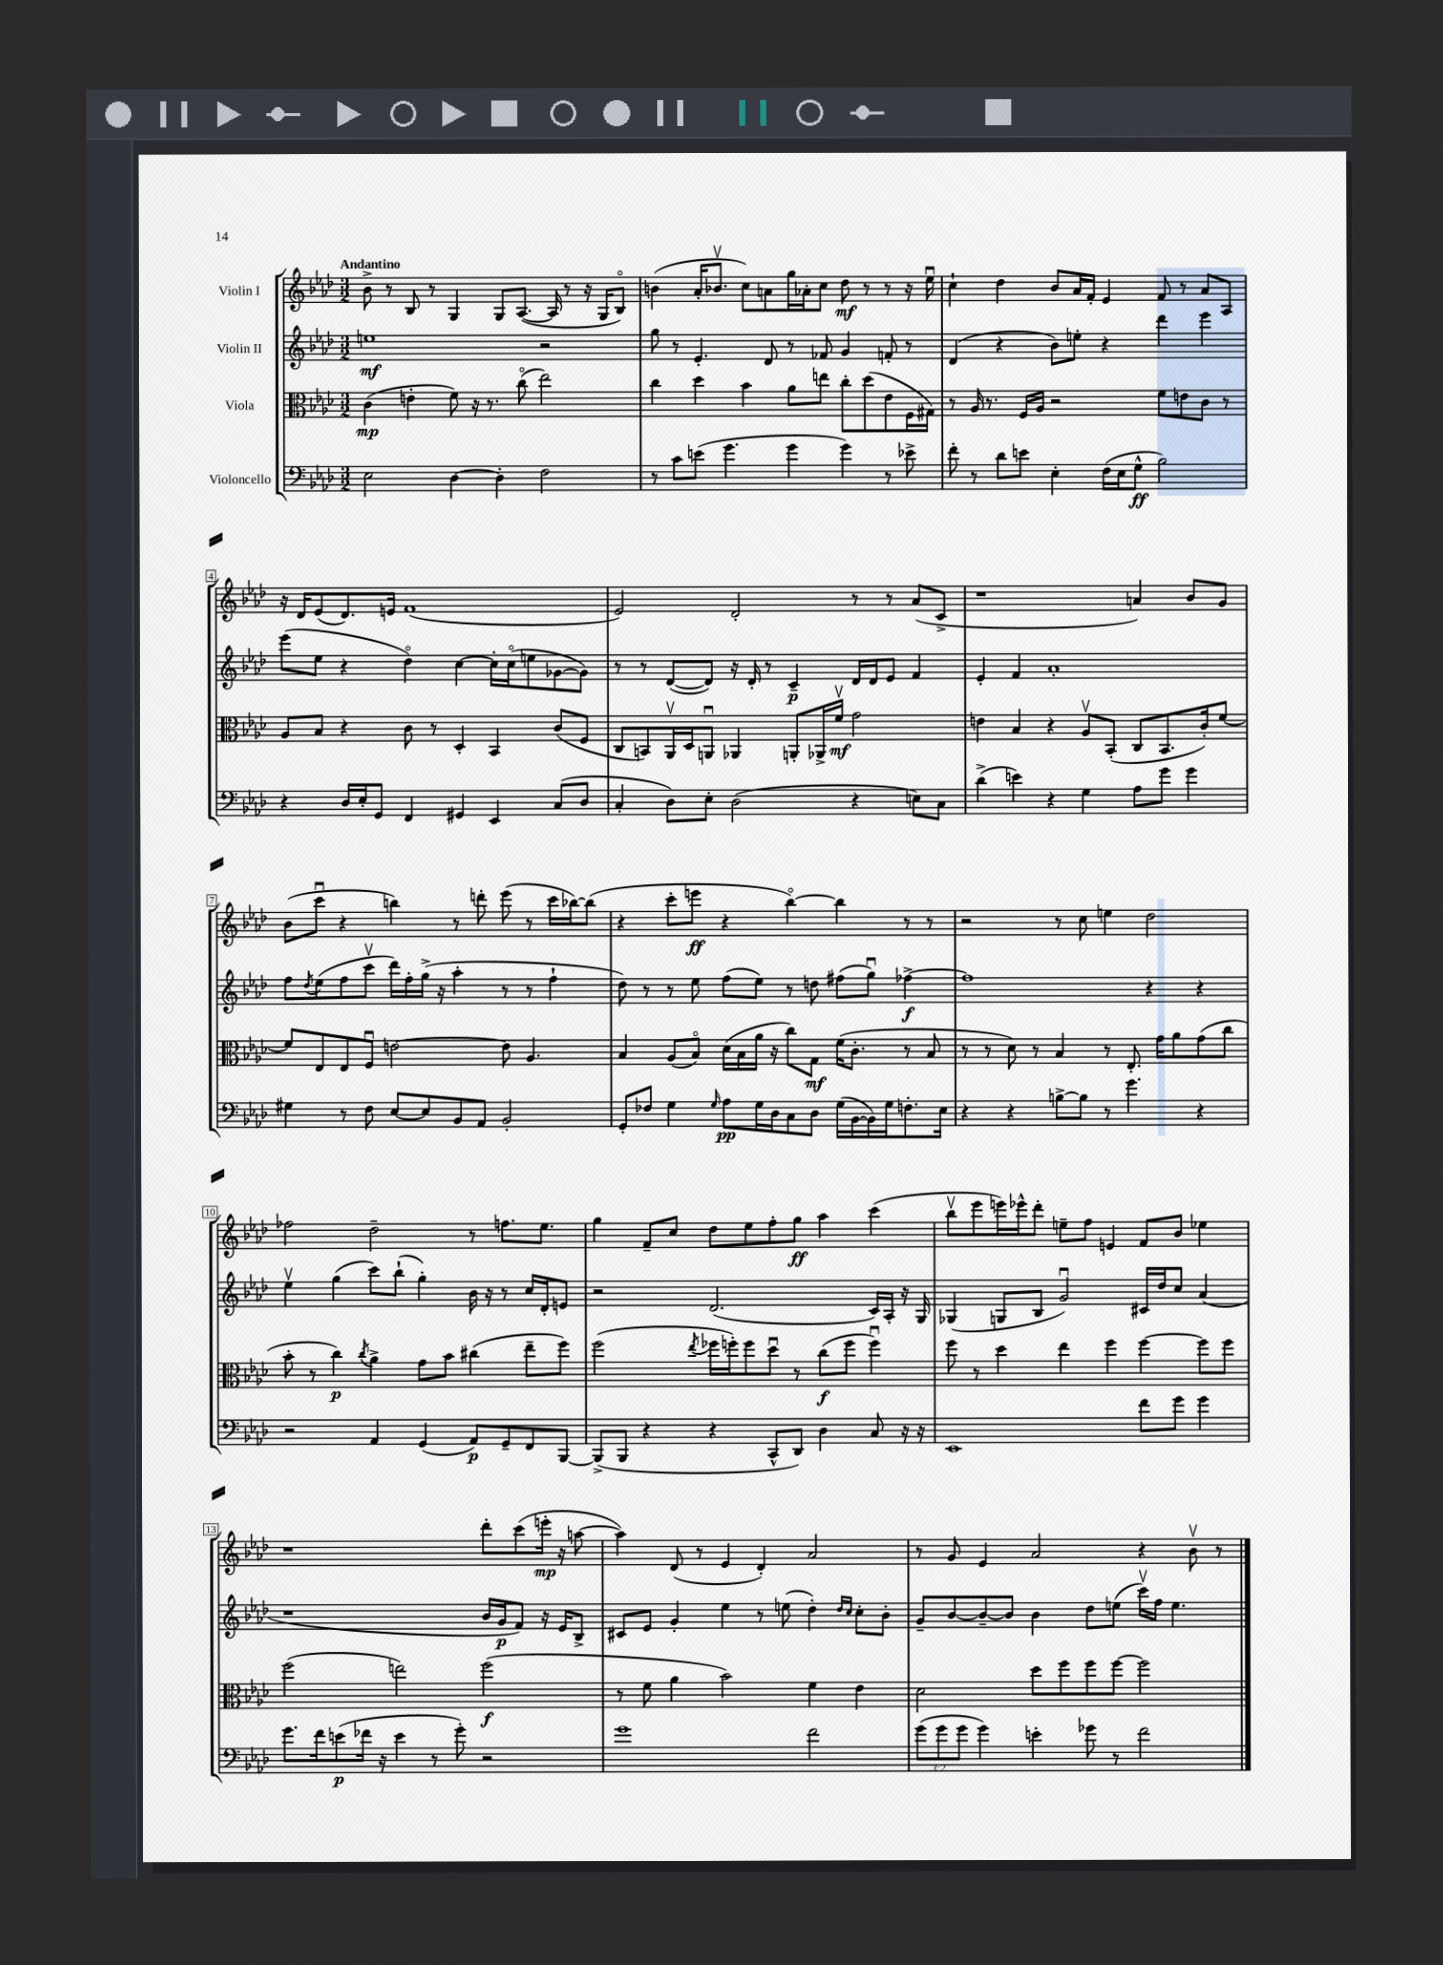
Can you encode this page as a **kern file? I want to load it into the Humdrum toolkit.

**kern	**kern	**kern	**kern
*staff4	*staff3	*staff2	*staff1
*clefF4	*clefC3	*clefG2	*clefG2
*k[b-e-a-d-]	*k[b-e-a-d-]	*k[b-e-a-d-]	*k[b-e-a-d-]
*M3/2	*M3/2	*M3/2	*M3/2
2E-	(4c	1ee	8b-^
.	.	.	8r
.	4e'	.	8B-
.	.	.	8r
[4D-	8f)	.	4G
.	16r	.	.
.	8.r	.	.
4D-']	.	.	8G
.	(8cco	.	([8.A-
2F	2ee-)	2r	.
.	.	.	16A-]
.	.	.	8r
.	.	.	16r
.	.	.	16G
.	.	.	8B-o)
=	=	=	=
8r	4cc	8gg	(4b
8c	.	8r	.
(8e	4dd-	4.e-'	16a-'
.	.	.	8.b-v
4.g	.	.	.
.	4b-	.	8cc)
.	.	8d-	8a
4g	8a-	8r	16gg
.	.	.	16a-'
.	8ee	8f-	8cc
4g)	8cc'	4g	8dd-
.	(8dd-	.	8r
8r	8e-	8f'	8r
8e-^	16F	8r	16r
.	16G#)	.	16ee-u
=	=	=	=
8f'	8r	(4d-	4cc`
8r	16A-	.	.
.	8.r	.	.
8d-	.	4r	4dd-
8e	16F	.	.
.	16A-	.	.
4E-'	2r	8b-)	8b-
.	.	8ee'	16a-
.	.	.	16f'
(16F	.	4r	4e-
16E-	.	.	.
8G^^	.	.	.
2B-)	8f	4ddd-	8f
.	8e	.	8r
.	8c	4eee-	8a-
.	8r	.	8A-
=	=	=	=
4r	8A-	(8eee-	16r
.	.	.	16d-
.	8B-	8ee-	(8e-
16D-	4r	4r	8.d-)
16E-'	.	.	.
8GG	.	.	.
.	.	.	16e
4FF	8c	4dd-o)	(1f
.	8r	.	.
4GG#	4D-'	[4cc	.
4EE-	4BB-	16cc']	.
.	.	(16cco	.
.	.	8ee	.
(8C	(8c	[8g-	.
8D-	8F	8g-])	.
=	=	=	=
4C'	8C	8r	2e-)
.	8BB)	8r	.
8D-)	16AA-v	([8d-	.
.	16D-	.	.
8E-'	8AAu	8d-])	.
(2D-	4AA-	16r	2d-'
.	.	16d-'	.
.	.	8r	.
.	8AA'	4c~	.
.	16AA-^	.	.
.	16fv	.	.
4r	2g	16d-	8r
.	.	16d-	.
.	.	8e-	8r
8E)	.	4f	(8a-
8C	.	.	8c^
=	=	=	=
(4d-^	4e	4e-'	1r
4e)	4B-	4f	.
4r	4r	1a-'	.
4G	8A-v	.	.
.	(8BB-'	.	.
8A-	8C	.	4a)
8g	8.BB-	.	.
4g	.	.	8b-
.	16c')	.	.
.	[8f	.	8g
=	=	=	=
4G#	8f]	8ff	(8b-
.	.	8qdd-	.
.	8E-	(8ee-	8cccu
8r	8E-	8ff	4r
8F	8Fu	8cccv	.
[8E-	[2e	16ddd-)	4bb)
.	.	16ff'	.
8E-]	.	(16gg^	.
.	.	16r	.
8BB-	.	4aa-'	8r
8AA-	.	.	8ddd'
2BB-'	8e]	8r	(8eee-
.	4.A-	8r	8r
.	.	4ff`	16ccc
.	.	.	[16bb-)
.	.	.	(8bb-]
=	=	=	=
8GG'	4B-	8dd-)	4r
8F-	.	8r	.
4G	(8A-	8r	8ccc'
.	8B-o)	8ee-	8eee
16qqG	.	.	.
8A-	(16d-	(8ff	4r
.	16B-	.	.
16G	16a-	8ee-)	.
16D-	16r	.	.
8C	8cc)	8r	[4bb-o)
8D-	8G	8dd	.
(16G	(16f	(8ff#	4bb-]
[16BB-	8.c'	.	.
16BB-])	.	8ggu)	.
16G	.	.	.
8.F'	8r	[4ff-^	8r
.	8B-	.	8r
16E-	.	.	.
=	=	=	=
4r	8r	1ff-]	2r
.	8r	.	.
4r	8d-)	.	.
.	8r	.	.
[8B^	4B-	.	8r
8B]	.	.	8cc
8r	8r	.	4ee
4.g	8.E-'	.	.
.	.	4r	2dd-
.	16g	.	.
.	8a-	.	.
4r	(8g	4r	.
.	8cc	.	.
=	=	=	=
2r	8b-'	4ee-v	2ff-
.	8r	.	.
.	4cc)	(4gg	.
.	8qcc	.	.
4AA-	4a-^	8ccc)	2dd-~
.	.	(8bb-`	.
(4GG	8g	4gg')	.
.	8b-	.	.
8AA-)	(4cc#	16b-	8r
.	.	16r	.
8GG~	.	8r	8.ff
8FF	8ee-~	16cc	.
.	.	16d-'	8.ee-
[8BBB-	8ff)	8e	.
=	=	=	=
(8BBB-^]	(2ff	2r	4gg
8BBB-	.	.	.
4r	.	.	8f~
.	.	.	8cc
.	8qee-	.	.
4r	16ff-	(2.d-	8dd-
.	16ff')	.	.
.	8ff	.	8ee-
8CC^^	8dd-u	.	8ff'
8DD-)	8r	.	8gg
4D-	(8cc	.	4aa-
.	8ff	.	.
8C	4ffu)	16c)	(4ccc
.	.	16A-'	.
16r	.	16r	.
16r	.	16G	.
=	=	=	=
1EE-	8ff	(4G-	8bb-v
.	8r	.	8eee-
.	4dd-	8G	16eee)
.	.	.	16eee-^^
.	.	8B-	8ddd-'
.	4ee-	2gu)	8ee~
.	.	.	8ff
.	4ff	.	4e
8f	[4ff	16c#	8f
.	.	16dd-	.
8g	.	8cc	8b-
4g	8ff]	(4a-	4ee-
.	8ff	.	.
=	=	=	=
8.g	(2ff	1r	1r
16f	.	.	.
(8e	.	.	.
16f-	.	.	.
16r	.	.	.
4e	2ee)	.	.
8r	.	.	.
8g')	.	.	.
2r	(2ff	16b-	8ddd-'
.	.	16g	.
.	.	8f)	(8ccc
.	.	16r	16eee'
.	.	16e-	16r
.	.	8B-^	[8aa
=	=	=	=
1g	8r	8c#	4aa])
.	8f	8e-	.
.	4a-	4g'	(8d-
.	.	.	8r
.	2b-)	4ee-	4e-
.	.	8r	4d-')
.	.	(8ee	.
2f	4f	4dd-')	2a-
.	.	16qqdd-	.
.	.	16qqcc	.
.	4e-	8cc'	.
.	.	8b-'	.
=	=	=	=
(12g	2d-	8g~	8r
12g	.	.	.
.	.	[8b-	8g
12g	.	.	.
4g)	.	8b-~_	4e-
.	.	8b-]	.
4e'	8dd-	4b-	2a-
.	8ff	.	.
8g-	8ff	8dd-	.
8r	[8ff	(8ee	.
2f	2ff]	16cccv)	4r
.	.	16ff	.
.	.	4.ee	.
.	.	.	8b-v
.	.	.	8r
==	==	==	==
*-	*-	*-	*-
